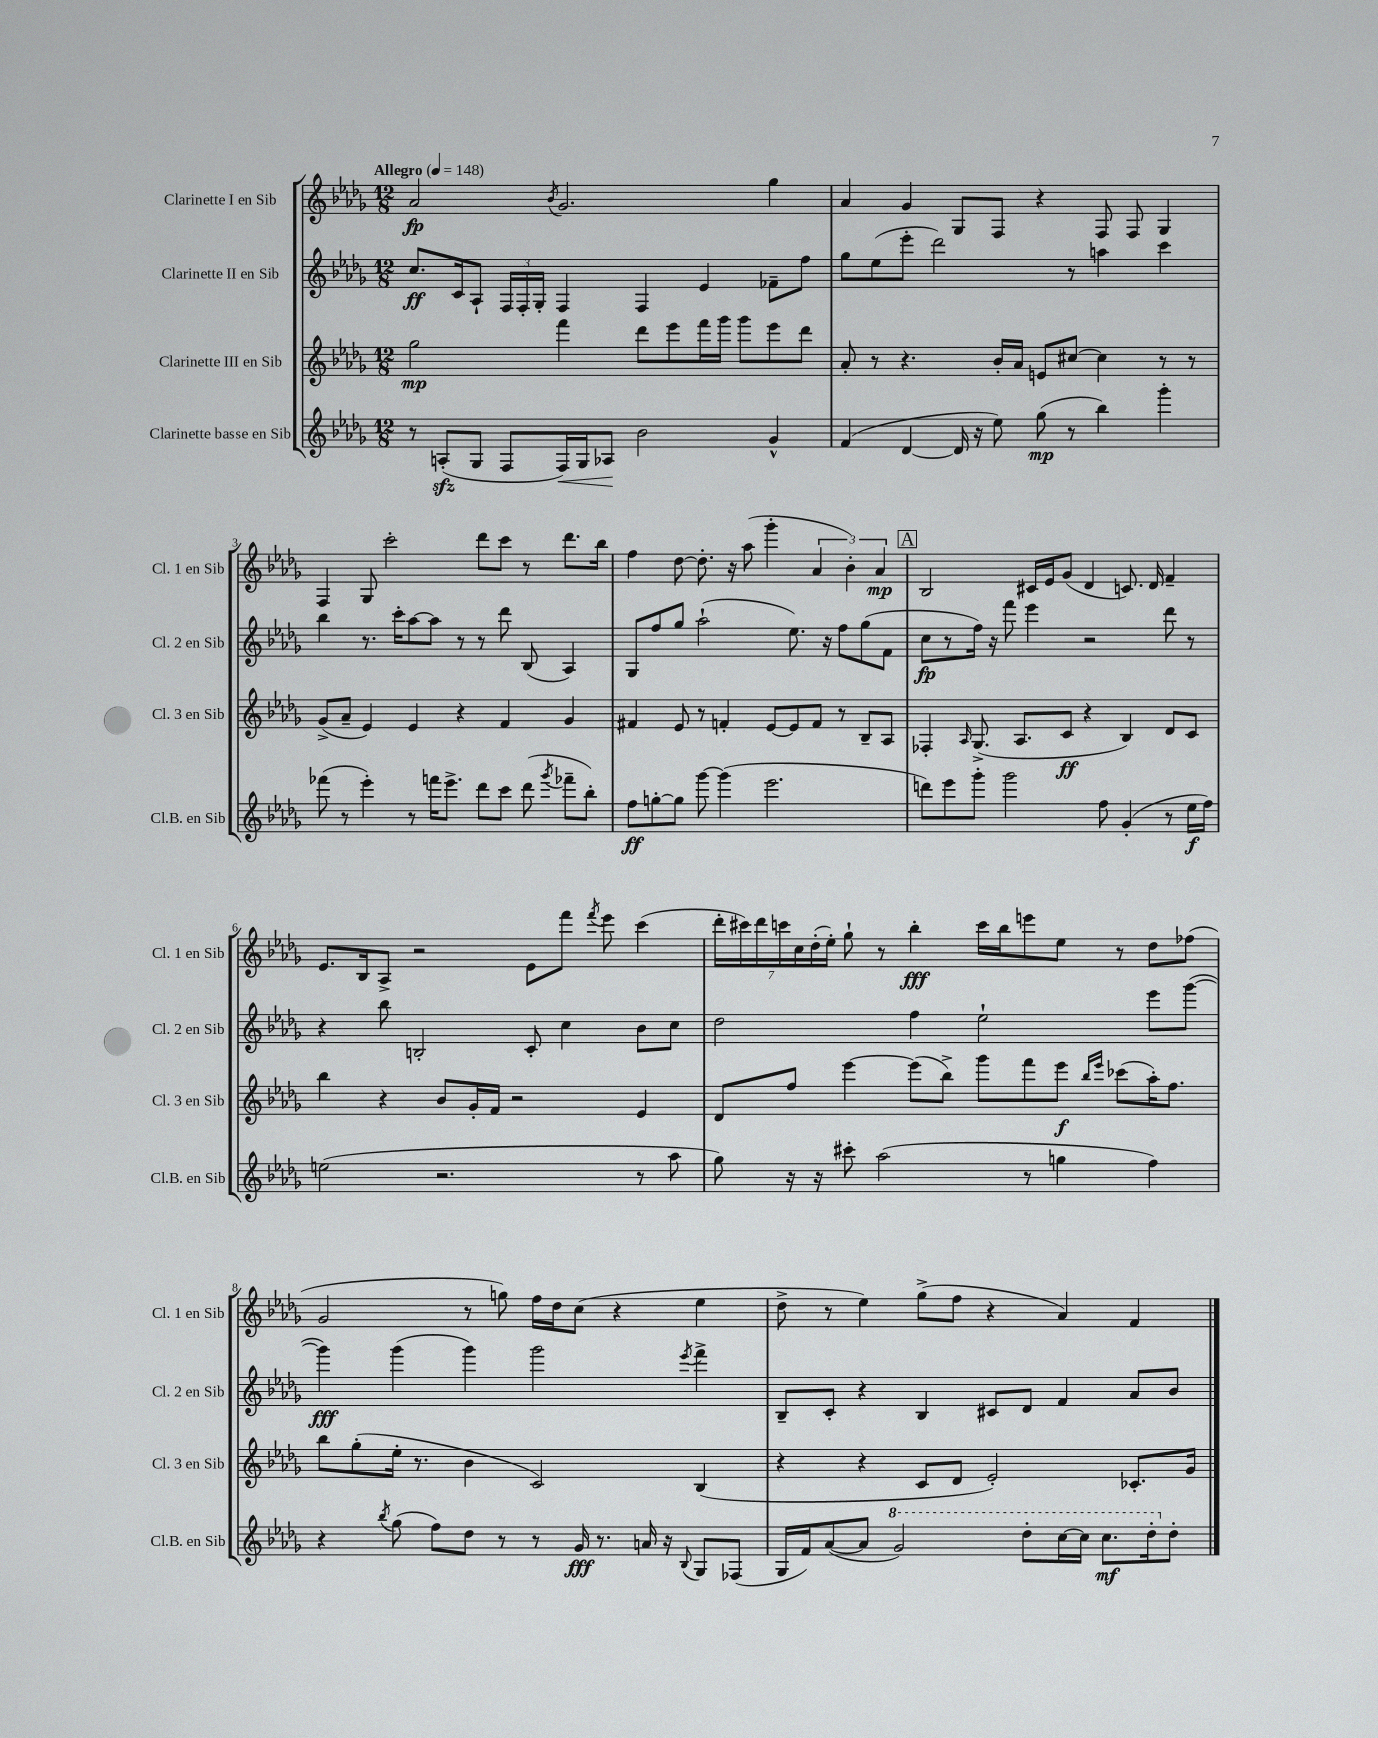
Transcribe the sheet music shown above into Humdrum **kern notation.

**kern	**kern	**kern	**kern
*staff4	*staff3	*staff2	*staff1
*clefG2	*clefG2	*clefG2	*clefG2
*k[b-e-a-d-g-]	*k[b-e-a-d-g-]	*k[b-e-a-d-g-]	*k[b-e-a-d-g-]
*M12/8	*M12/8	*M12/8	*M12/8
*MM148	*MM148	*MM148	*MM148
8r	2gg-\	8.cc/L	2a-/
(8A'/L	.	.	.
.	.	16c/k	.
8G-/J	.	8A-`/J	.
8F/L	.	24F/LL	.
.	.	24F'/	.
.	.	24G-'/JJ	.
.	.	.	8qb-/
16F/L)	4fff\	4F/	2.g-/
16G-/J	.	.	.
8A-/J	.	.	.
2b-\	8ddd-\L	4F/	.
.	8eee-\	.	.
.	16fff\L	4e-/	.
.	16ggg-\JJ	.	.
.	8ggg-\L	.	.
4g-^^/	8eee-\	8f-~\L	4gg-\
.	8ddd-\J	8ff\J	.
=	=	=	=
(4f/	8a-'/	8gg-\L	4a-/
.	8r	(8ee-\	.
[4d-/	4.r	8eee-'\J	4g-/
.	.	2ddd-\)	.
16d-/]	.	.	8G-/L
16r	.	.	.
8ee-\)	16b-'/LL	.	8F/J
.	16a-/JJ	.	.
(8gg-\	8e/L	.	4r
8r	[8cc#/J	8r	.
4bb-\)	4cc#\]	4aa\	8F/
.	.	.	8F/
4ggg-'\	8r	4ccc\	4G-/
.	8r	.	.
=	=	=	=
(8fff-\	(8g-^/L	4bb-\	4F/
8r	8a-~/J	.	.
4eee-'\)	4e-/)	8.r	8G-/
.	.	.	2ccc'\
.	.	16ccc'\LK	.
8r	4e-/	[8aa-\	.
16fff\LK	.	8aa-\]J	.
8.eee-^\J	.	.	.
.	4r	8r	.
8ddd-\L	.	8r	8ddd-\L
8ccc\J	4f/	8ddd-\	8ccc\J
(8ddd-\	.	(8B-/	8r
8qggg-/	.	.	.
8fff-~\L	4g-/	4A-/)	8.ddd-\L
8bb-'\J)	.	.	.
.	.	.	16bb-\Jk
=	=	=	=
8ff\L	4f#/	8G-/L	4ff\
[8gg'\	.	8ff/	.
8gg\]J	8e-/	8gg-/J	[8dd-\
[8ggg-\	8r	(2aa-`\	8.dd-'\]
(4ggg-\]	4f'/	.	.
.	.	.	16r
.	.	.	(8aa-\
2.eee-\	[8e-/L	.	4ggg-'\
.	8e-/]	8.ee-\)	.
.	8f/J	.	6a-/
.	.	16r	.
.	8r	8ff\L	.
.	.	.	6b-'\)
.	8B-~/L	(8gg-\	.
.	.	.	6a-/
.	8A-/J	8f\J	.
=	=	=	=
8ddd\L)	4F-'/	8cc\L	2B-/
8eee-\	.	8r	.
.	16qqA-/	.	.
8ggg-'\J	(8.G-^/	16ff\Jk)	.
.	.	16r	.
2ggg-\	.	8fff\	.
.	8.A-/L	.	.
.	.	4eee-\	16c#/LL
.	.	.	16e-/J
.	8c/J	.	(8g-/J
.	4r	2r	4d-/
8ff\	.	.	.
(4g-'/	4B-/)	.	8.c/)
.	.	.	16d-/
8r	8d-/L	8ddd-\	4f~/
16ee-\LL	8c/J	8r	.
16ff\JJ)	.	.	.
=	=	=	=
(2ee\	4bb-\	4r	8.e-/L
.	.	.	16B-/k
.	4r	8bb-\	8A-^/J
.	.	2B'/	2r
2.r	8b-/L	.	.
.	16g-'/L	.	.
.	16f/JJ	.	.
.	2r	.	.
.	.	8c'/	8e-\L
.	.	4cc\	8fff\J
.	.	.	8qfff/
.	.	.	8eee-\
8r	4e-/	8b-\L	(4ccc\
8aa-\	.	8cc\J	.
=	=	=	=
8gg-\)	8d-/L	2dd-\	28ddd-'\LL
.	.	.	28ccc#\)
.	.	.	28ddd-\
.	.	.	28ccc\
16r	8ff/J	.	.
.	.	.	28cc\
.	.	.	(28dd-'\
16r	.	.	.
.	.	.	28ee-'\JJ)
8ccc#'\	[4eee-\	.	8gg-`\
(2aa-\	.	.	8r
.	(8eee-\]L	4ff\	4bb-'\
.	8bb-^\J)	.	.
.	8ggg-\L	2ee-`\	16ccc\LL
.	.	.	16bb-\J
8r	8fff\	.	8eee\
4gg\	8eee-\J	.	8ee-\J
.	16qqbb-/LL	.	.
.	16qqeee-/JJ	.	.
.	(8ccc-\L	.	8r
4ff\)	16aa-'\K)	8eee-\L	8dd-\L
.	8.ff\J	.	.
.	.	([8ggg-\J	(8ff-\J
=	=	=	=
4r	8bb-\L	4ggg-\])	2g-/
.	(8gg-'\	.	.
8qbb-/	.	.	.
(8gg-\	16ee-'\Jk	(4ggg-\	.
.	8.r	.	.
8ff\L)	.	.	.
8dd-\J	4b-\	4ggg-\)	8r
8r	.	.	8gg\)
8r	2c/)	2ggg-\	16ff\LL
.	.	.	16dd-\J
16g-/	.	.	(8cc\J
8.r	.	.	.
.	.	.	4r
16a/	.	.	.
16r	.	.	.
8qqB-/	.	8qeee-/	.
8G-/L	(4B-/	4fff^\	4ee-\
(8F-/J	.	.	.
=	=	=	=
16G-/LL	4r	8B-~/L	8dd-^\
16f/J)	.	.	.
([8a-/	.	8c'/J	8r
8a-/]J	4r	4r	4ee-\)
2gg-/)	.	.	.
.	8c/L	4B-/	(8gg-^\L
.	8d-/J	.	8ff\J
.	2e-'/)	8c#/L	4r
8ddd-'\L	.	8d-/J	.
[16ccc\L	.	4f/	4a-/)
16ccc\]JJ	.	.	.
8.ccc\L	.	.	.
.	8.c-'/L	8a-/L	4f/
16ddd-'\k	.	.	.
8dd-'\J	.	8b-/J	.
.	16g-/Jk	.	.
==	==	==	==
*-	*-	*-	*-
